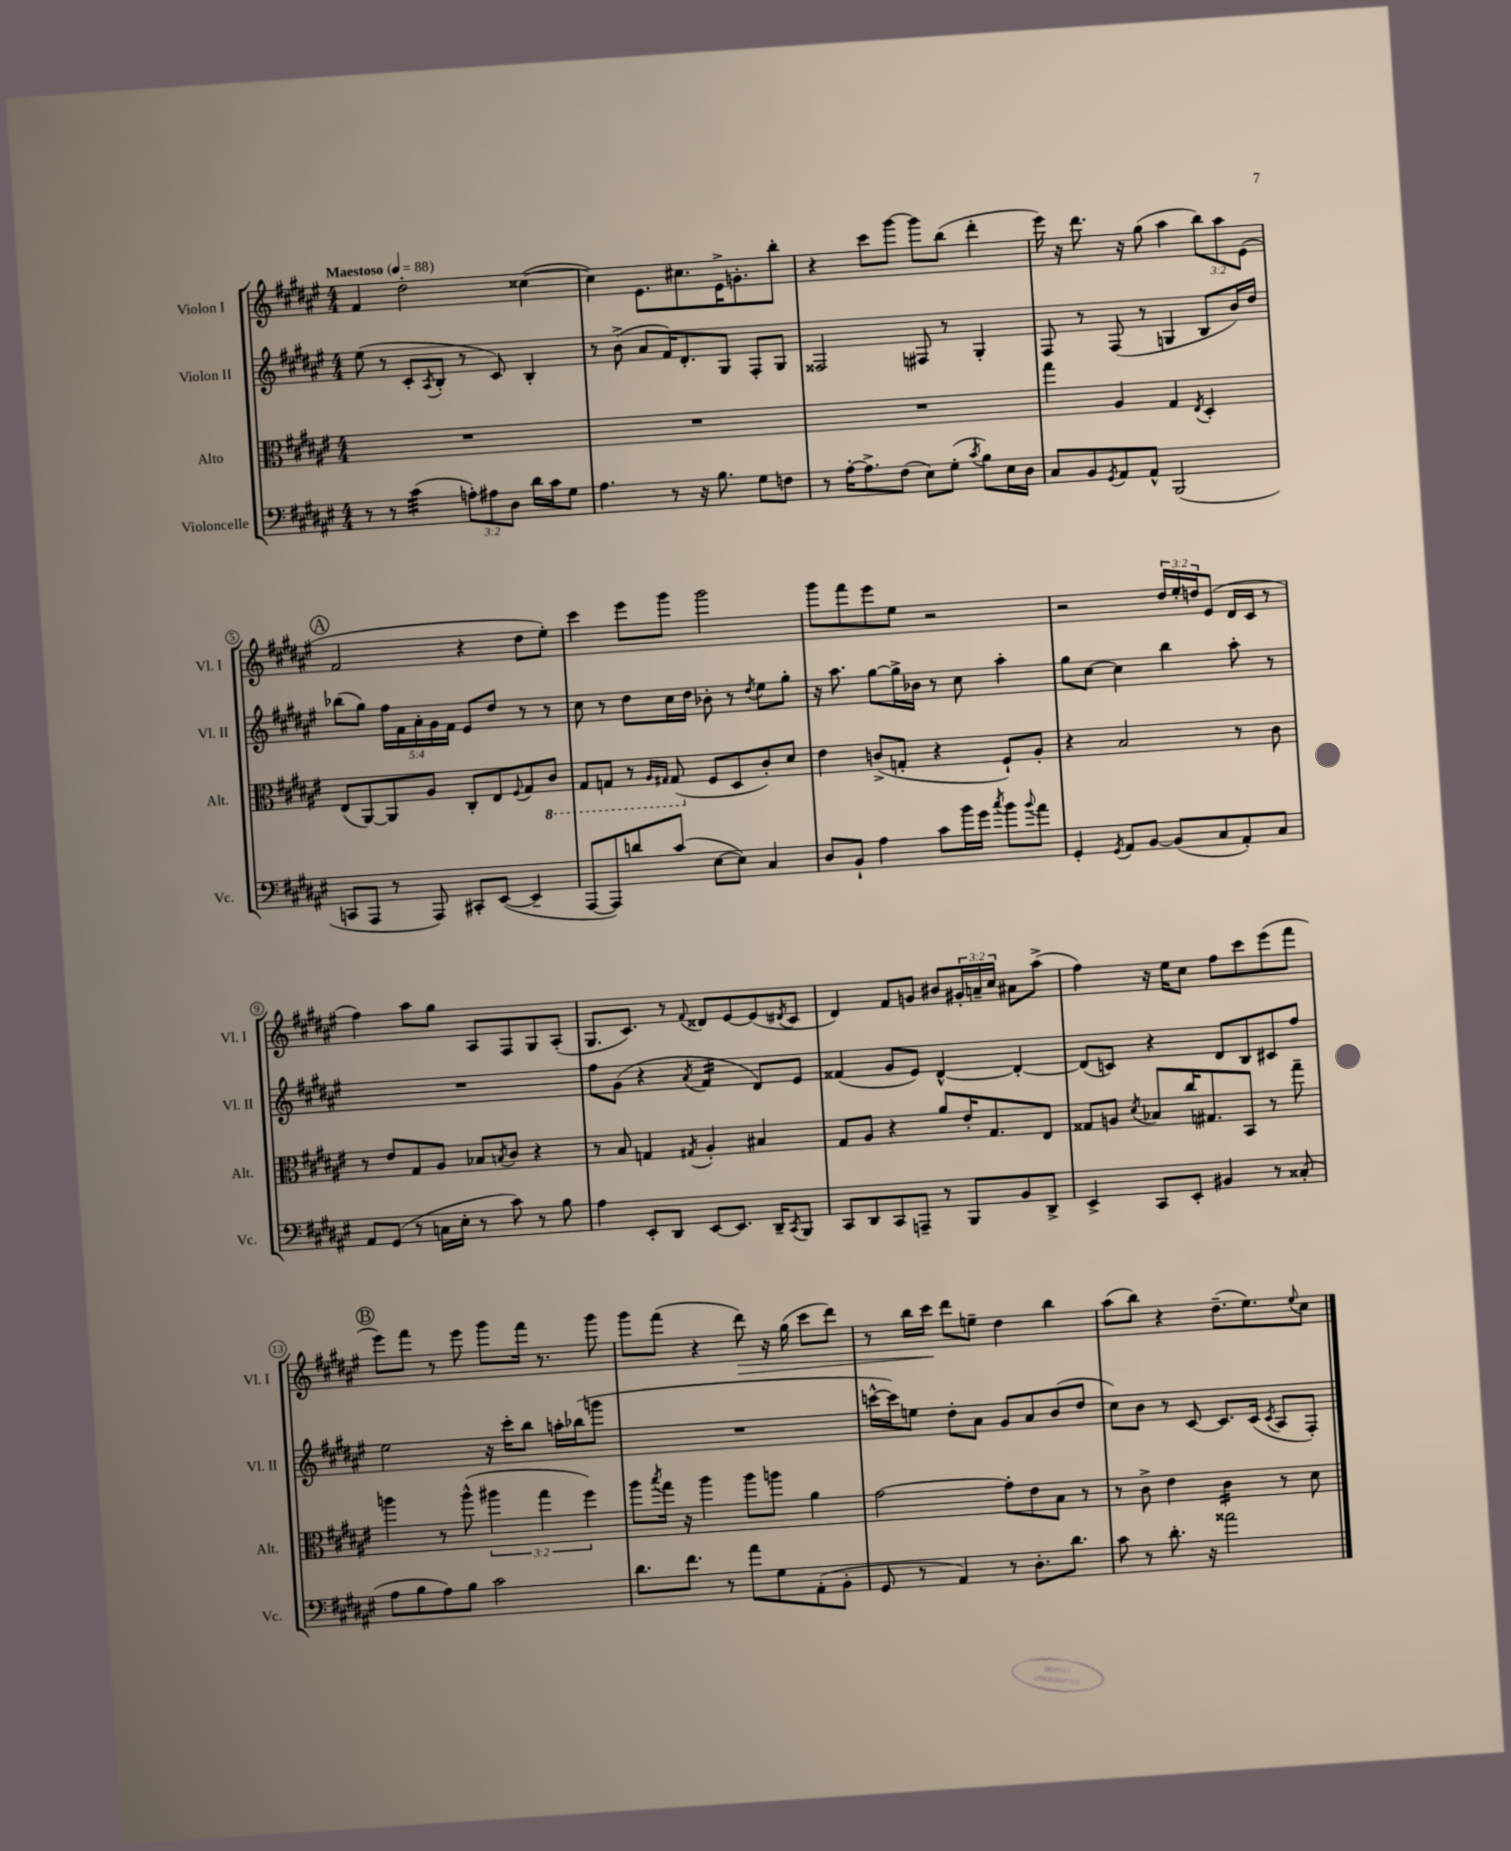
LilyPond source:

<<
\new StaffGroup <<
\new Staff = "s0" \with { instrumentName = "Violon I" shortInstrumentName = "Vl. I" } {
    \clef treble \key fis \major \numericTimeSignature \time 4/4 \override Staff.TupletNumber.text = #tuplet-number::calc-fraction-text \tempo "Maestoso" 4 = 88
    fis'4 dis''2-. cisis''4~( |
    cisis''4) eis'8. cis''8. eis'16-> g'8.-. b''8-. |
    r4 cis'''8 gis'''8~ gis'''8 b''8( dis'''4-. |
    eis'''16) r16 dis'''8. r16 gis''8( ais''4 \tuplet 3/2 { b''8) ais''8 eis'8( } |
    \mark \markup { \circle "A" } fis'2 r4 dis''8 eis''8-.) |
    cis'''4 eis'''8 gis'''8 gis'''2 |
    gis'''8 fis'''8 eis'''8 eis''8 r2 |
    r2 \tuplet 3/2 { dis''16 eis''16-. d''16 } eis'8( dis'16 cis'16 r8 |
    fis''4) ais''8 gis''8 ais8 fis8 gis8 ais8-.( |
    gis8. cis'8.) r8 \appoggiatura { fis'8 } disis'8 eis'8~ eis'8( \acciaccatura { dis'8 } cis'8 |
    dis'4) fis'8 g'8 bis'8 \tuplet 3/2 { gis'16-. a'16-- cis''16 } ais'8 ais''8->( |
    fis''4) r16 eis''16 cis''8 fis''8 cis'''8 eis'''8( fis'''8 |
    \mark \markup { \circle "B" } eis'''8) fis'''8 r8 eis'''8 gis'''8 fis'''16 r8. gis'''8 |
    gis'''8 fis'''8( r4 dis'''8\>) r16 gis''16( cis'''8 dis'''8) |
    r8 b''16 cis'''16\! dis'''8 e''8-- dis''4 b''4 |
    ais''8( b''8) r4 dis''8.--( eis''8.) \appoggiatura { eis''8 } cis''8 \bar "|." |
}
\new Staff = "s1" \with { instrumentName = "Violon II" shortInstrumentName = "Vl. II" } {
    \clef treble \key fis \major \numericTimeSignature \time 4/4 \override Staff.TupletNumber.text = #tuplet-number::calc-fraction-text
    eis''8( r8 cis'8-. \acciaccatura { ais8 } b8-. r8 cis'8) b4-. |
    r8 b'8->( ais'8 fis'16) dis'8.-. gis8 fis8-. gis8 |
    fisis2 fis8 r8 gis4-. |
    fis8 r8 fis8( r8 g4 b8 b'16) dis''16 |
    \mark \markup { \circle "A" } bes''8( gis''8) \tuplet 5/4 { fis''16 fis'16 ais'16-. gis'16 fis'16 } eis'8 dis''8 r8 r8 |
    cis''8 r8 dis''8 cis''16 dis''16 bes'8-. r8 \acciaccatura { dis''8 } eis''8 gis''8-. |
    r16 ais''8. gis''8~ gis''16-> bes'16 r8 cis''8 ais''4-. |
    gis''8 cis''8~ cis''4 b''4 ais''8-. r8 |
    R1 |
    fis''8 gis'8( r4 \acciaccatura { ais'8 } fis'4:16 dis'8) eis'8 |
    fisis'4( gis'8 eis'8) dis'4~-^ dis'4~-. |
    dis'8( c'8) r4 dis'8 b8 cis'8 fis''8 |
    \mark \markup { \circle "B" } eis''2 r16 cis'''16-. b''8 a''16-. bes''16( g'''8 |
    R1 |
    c'''16~-^ c'''16) e''8 dis''8-. ais'8 gis'8 ais'8 b'8( dis''8 |
    cis''8) b'8 r8 cis'8~ cis'8. cis'16( \acciaccatura { cis'8 } ais8 fis8-.) \bar "|." |
}
\new Staff = "s2" \with { instrumentName = "Alto" shortInstrumentName = "Alt." } {
    \clef alto \key fis \major \numericTimeSignature \time 4/4 \override Staff.TupletNumber.text = #tuplet-number::calc-fraction-text
    R1 |
    R1 |
    R1 |
    gis''4 ais4 gis4 \acciaccatura { eis8 } dis4-. |
    \mark \markup { \circle "A" } eis8( ais,8~) ais,8 ais8 cis8-. eis8 \appoggiatura { fis8 } gis8 \ottava #-1 cis8 |
    gis,8 g,8 r8 \grace { ais,16 gis,16 } gis,8( \ottava #0 fis8 dis8 cis'8-.) dis'8 |
    eis'4 c'8->( g8-. r4 fis8-!) ais8-. |
    r4 b2 r8 cis'8 |
    r8 eis'8 gis8 ais8 bes8 \acciaccatura { b8 } cis'8 r4 |
    r8 b8 g4 \acciaccatura { gis8 } ais4-. bis4 |
    gis8 ais8 r4 ais'8 eis'16-. gis8. eis8 |
    gisis8 a8 \acciaccatura { dis'8 } bes8 cis''16 gis8. b,8 r8 gis''8-- |
    \mark \markup { \circle "B" } a''4 r8 a''8-^( \tuplet 3/2 { ais''4 gis''4 fis''4) } |
    ais''8 \acciaccatura { b''8 } gis''16 r16 ais''4 ais''8 a''8 ais'4 |
    gis'2~ gis'8-. eis'8 b8 r8 |
    r8 cis'8-> eis'4 cis'4:16 r8 dis'8 \bar "|." |
}
\new Staff = "s3" \with { instrumentName = "Violoncelle" shortInstrumentName = "Vc." } {
    \clef bass \key fis \major \numericTimeSignature \time 4/4 \override Staff.TupletNumber.text = #tuplet-number::calc-fraction-text
    r8 r8 cis'4:32( \tuplet 3/2 { a8-.) ais8 dis8 } dis'16 cis'16 gis8 |
    ais4. r8 r16 b8. gis8 f8 |
    r8 ais16~-. ais8.-> fis8( eis8) gis8-.( \acciaccatura { cis'8 } b8) eis16 dis16 |
    cis8 b,8 \acciaccatura { gis,8 } ais,8 ais,8-^ b,,2( |
    \mark \markup { \circle "A" } c,8 ais,,8 r8 ais,,8) cis,8-. eis,8~( eis,4-- |
    ais,,8~ ais,,8) d'8 cis'8( eis8~ eis8) cis4 |
    dis8 b,8-! ais4 cis'8 b'16 gis'16 \acciaccatura { cis''8 } b'8 \appoggiatura { b'8 } ais'8 |
    gis,4-. \acciaccatura { gis,8 } ais,8 b,8~ b,8( cis8 ais,8-.) cis8 |
    ais,8 gis,8( r8 c16 eis16-. r8 cis'8) r8 b8 |
    ais4 eis,8-. dis,8 eis,8~ eis,8. dis,16-- \acciaccatura { cis,8 } b,,8 |
    cis,8 dis,8 cis,8 a,,8-- r8 b,,8 b,8 dis,8-> |
    eis,4-> cis,8 eis,8-. bis,4 r8 cisis8-.( |
    \mark \markup { \circle "B" } ais8 b8 ais8) b8 cis'2 |
    dis'8. fis'8. r8 ais'8 gis8 ais,8-.( b,8-. |
    gis,8 r8 ais,4) r8 dis8.-. dis'8. |
    cis'8 r8 dis'8.-. r16 aisis'2 \bar "|." |
}
>>
>>
\layout { \context { \Score \override BarNumber.stencil = #(make-stencil-circler 0.1 0.3 ly:text-interface::print) } }
